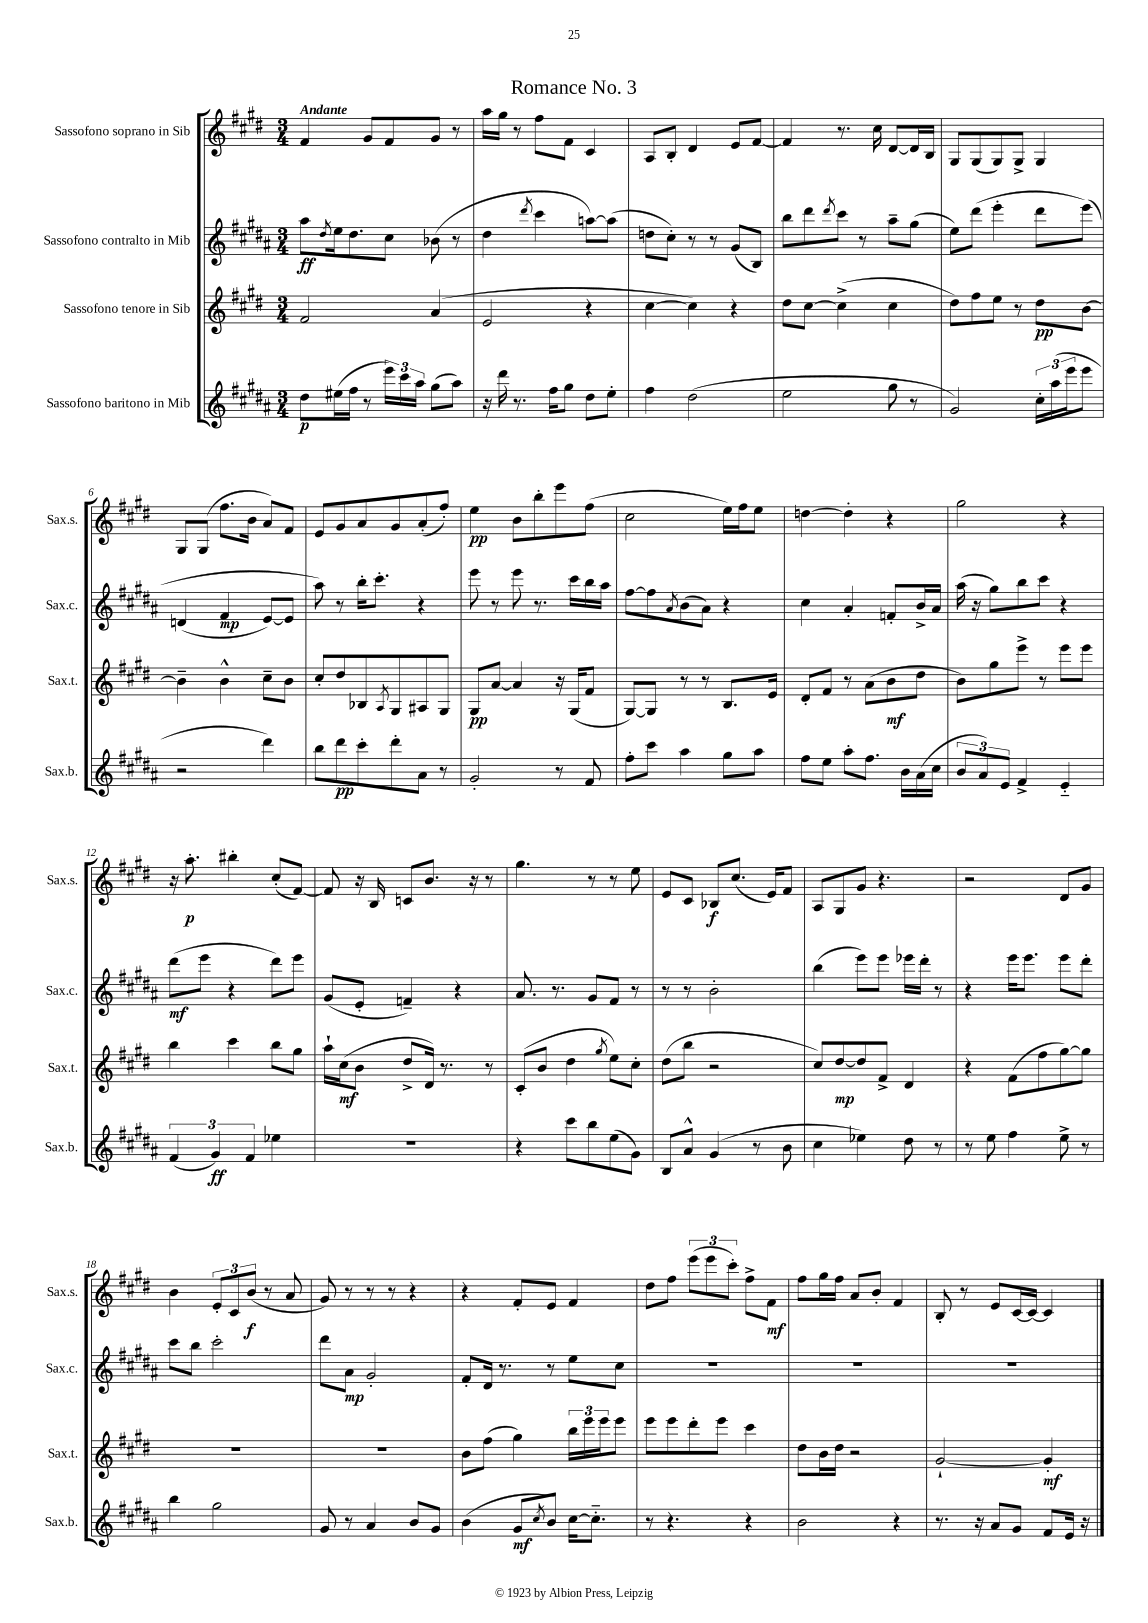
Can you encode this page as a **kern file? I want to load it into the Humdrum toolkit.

**kern	**kern	**kern	**kern
*staff4	*staff3	*staff2	*staff1
*clefG2	*clefG2	*clefG2	*clefG2
*k[f#c#g#d#a#]	*k[f#c#g#d#]	*k[f#c#g#d#a#]	*k[f#c#g#d#]
*M3/4	*M3/4	*M3/4	*M3/4
8dd#	2f#	8aa#	4f#
.	.	8qdd#	.
(16ee#	.	16ee	.
16ff#	.	8.dd#	.
8r	.	.	8g#
24eee)	.	8cc#	8f#
24ccc#	.	.	.
24aa#	.	.	.
(8gg#	(4a	(8b-	8g#
8aa#)	.	8r	8r
=	=	=	=
16r	2e	4dd#	16aa
16ddd#	.	.	16gg#
8.r	.	.	8r
.	.	8qddd#	.
.	.	4ccc#	8ff#
16ff#	.	.	.
8gg#	.	.	8f#
8dd#	4r	[8aa)	4c#
8ee'	.	(8aa]	.
=	=	=	=
4ff#	[4cc#	8dd	8A
.	.	8cc#')	8B'
(2dd#	4cc#])	8r	4d#
.	.	8r	.
.	4r	(8g#	8e
.	.	8B)	[8f#
=	=	=	=
2ee	8dd#	8bb	4f#]
.	[8cc#	8ddd#	.
.	.	8qddd#	.
.	(4cc#^]	8ccc#	8.r
.	.	8r	.
.	.	.	16cc#
8gg#	4cc#	8aa#~	[8d#
8r	.	(8gg#	16d#]
.	.	.	16B
=	=	=	=
2g#)	8dd#)	8ee)	8G#
.	8ff#	(8ddd#	(8G#
.	8ee	4eee'	8G#)
.	8r	.	8G#^
24cc#'	8dd#	8ddd#	4G#
(24aa#	.	.	.
24eee	.	.	.
8eee	[8b	&(8eee)	.
=	=	=	=
2r	4b~]	(4d	8G#
.	.	.	(8G#
.	4b^^	4f#	8.ff#
.	.	.	16b
4ddd#)	8cc#~	[8e)	8a)
.	8b	8e]	8f#
=	=	=	=
8bb	8cc#'	8aa#&)	8e
8ddd#	8dd#	8r	8g#
8ccc#'	8B-	16bb'	8a
.	.	8.ccc#'	.
.	8qA	.	.
8ddd#'	8G#	.	8g#
8a#	8A#	4r	(8a'
8r	8G#	.	8ff#')
=	=	=	=
2g#'	8G#	8eee	4ee
.	[8a	8r	.
.	4a]	8eee	8b
.	.	8.r	8bb'
8r	16r	.	8eee
.	(16G#	16ccc#	.
8f#	8f#	16bb	(8ff#
.	.	16aa#	.
=	=	=	=
8ff#'	[8G#)	[8ff#	2cc#
8ccc#	8G#]	8ff#]	.
.	.	8qa#	.
4aa#	8r	(8b	.
.	8r	8a#)	.
8gg#	8.B	4r	16ee)
.	.	.	16ff#
8aa#	.	.	8ee
.	16e	.	.
=	=	=	=
8ff#	8d#'	4cc#	[4dd
8ee	8f#	.	.
8aa#'	8r	4a#'	4dd']
8.ff#	(8a	.	.
.	8b	8f'	4r
16b	.	.	.
(16a#	8dd#	16b^	.
16cc#	.	16a#	.
=	=	=	=
12b	8b)	(16aa#	2gg#
.	.	16r	.
12a#)	.	.	.
.	8gg#	8gg#)	.
12e	.	.	.
4f#^	8eee^	8bb	.
.	8r	8ccc#	.
4e'~	8eee	4r	4r
.	8eee	.	.
=	=	=	=
(6f#	4bb	(8ddd#	16r
.	.	.	8.aa'
.	.	8eee	.
6g#)	.	.	.
.	4ccc#	4r	4bb#'
6f#	.	.	.
4ee-	8bb	8ddd#)	(8cc#'
.	8gg#	8eee	[8f#)
=	=	=	=
2.r	16aa`	(8g#	8f#]
.	(16cc#	.	.
.	8b	8e'	16r
.	.	.	16B
.	8dd#^	4f~)	8c
.	16d#)	.	8.b
.	8.r	.	.
.	.	4r	.
.	.	.	16r
.	8r	.	8r
=	=	=	=
4r	(8c#'	8.a#	4.gg#
.	8b	.	.
.	.	8.r	.
8ccc#	4dd#	.	.
8bb	.	8g#	8r
.	8qgg#	.	.
(8ee	8ee)	8f#	8r
8g#)	8cc#'	8r	8ee
=	=	=	=
8B	(8dd#	8r	8e
8a#^^	8bb	8r	8c#
(4g#	2r	2b'	8B-
.	.	.	(8.cc#
8r	.	.	.
.	.	.	16e)
8b	.	.	8f#
=	=	=	=
4cc#	8cc#)	(4bb	8A
.	[8dd#	.	8G#
4ee-)	8dd#]	8eee)	8g#
.	8f#^	8eee	4.r
8dd#	4d#	16eee-	.
.	.	16ddd#'	.
8r	.	8r	.
=	=	=	=
8r	4r	4r	2r
8ee	.	.	.
4ff#	(8f#	16eee	.
.	.	8.eee	.
.	8ff#	.	.
8ee^	[8gg#)	8eee	8d#
8r	8gg#]	8ddd#'	8g#
=	=	=	=
4bb	2.r	8ccc#	4b
.	.	8bb	.
2gg#	.	2ccc#'	12e'
.	.	.	12c#
.	.	.	(12b
.	.	.	8r
.	.	.	8a
=	=	=	=
8g#	2.r	8ddd#	8g#)
8r	.	8a#	8r
4a#	.	2g#'	8r
.	.	.	8r
8b	.	.	4r
8g#	.	.	.
=	=	=	=
(4b	8b	8f#'	4r
.	(8ff#	16d#	.
.	.	8.r	.
8g#	4gg#)	.	8f#'
8qcc#	.	.	.
8b)	.	8r	8e
[16cc#	24bb	8ee	4f#
.	24eee	.	.
8.cc#'~]	.	.	.
.	24eee	.	.
.	8eee	8cc#	.
=	=	=	=
8r	8eee	2.r	8dd#
4.r	8eee	.	8ff#
.	8ddd#'	.	(12eee
.	.	.	12eee
.	8eee	.	.
.	.	.	12ccc#')
4r	4ccc#	.	8ff#^
.	.	.	8f#
=	=	=	=
2b	8dd#	2.r	8ff#
.	16b	.	16gg#
.	16dd#	.	16ff#
.	2r	.	8a
.	.	.	8b'
4r	.	.	4f#
=	=	=	=
8.r	[2g#`	2.r	8B'
.	.	.	8r
16r	.	.	.
8a#	.	.	8e
8g#	.	.	[16c#
.	.	.	16c#_
8f#	4g#']	.	4c#]
16e	.	.	.
16r	.	.	.
==	==	==	==
*-	*-	*-	*-
